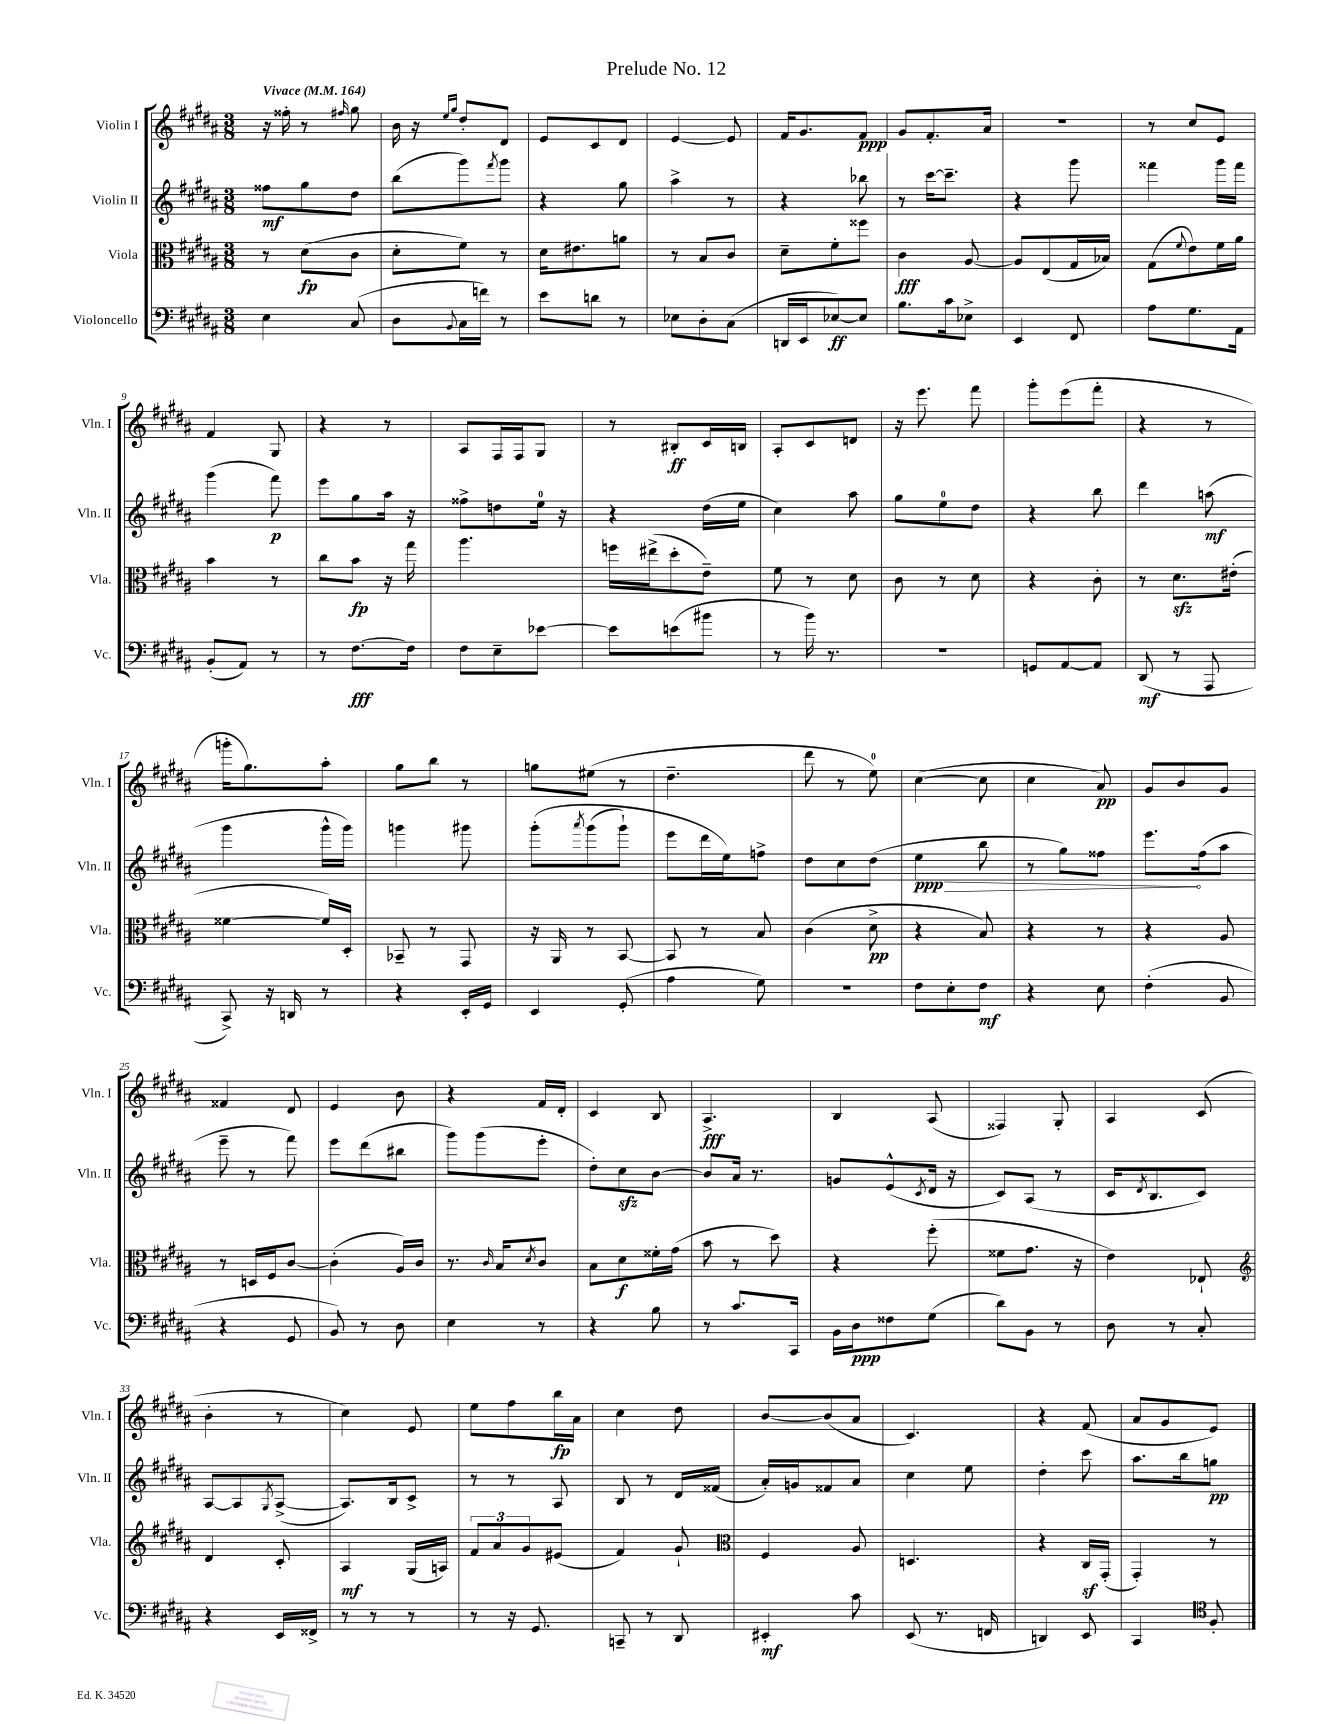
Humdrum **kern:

**kern	**kern	**kern	**kern
*staff4	*staff3	*staff2	*staff1
*clefF4	*clefC3	*clefG2	*clefG2
*k[f#c#g#d#a#]	*k[f#c#g#d#a#]	*k[f#c#g#d#a#]	*k[f#c#g#d#a#]
*M3/8	*M3/8	*M3/8	*M3/8
*MM164	*MM164	*MM164	*MM164
4E	8r	8ff##	16r
.	.	.	16ff##'
.	(8d#	8gg#	8r
.	.	.	16qqff#
(8C#	8c#	8dd#	8gg#
=	=	=	=
8D#	8d#'	(8bb	16b
.	.	.	16r
.	.	.	16qqee
8qqBB	.	.	16qqgg#
16C#	8f#)	8ggg#)	8dd#'
16f)	.	.	.
.	.	8qfff#	.
8r	8r	8ggg#	8d#
=	=	=	=
8e	16d#	4r	8e
.	8.e#	.	.
8d	.	.	8c#
8r	8a	8gg#	8d#
=	=	=	=
8E-	8r	4aa#^	[4e
8D#'	8B	.	.
(8C#	8c#	8r	8e]
=	=	=	=
16DD	8d#~	4r	16f#
16EE	.	.	8.g#
[8E-)	8f#'	.	.
8E-]	8ff##	8bb-	8f#
=	=	=	=
8.B	4c#	8r	8g#
.	.	[16ccc#	8.f#'
16c#	.	8.ccc#~]	.
8E-^	[8A#	.	.
.	.	.	16a#
=	=	=	=
4EE	8A#]	4r	4.r
.	(8E	.	.
8FF#	16G#	8ggg#	.
.	16B-)	.	.
=	=	=	=
8A#	(8G#	4fff##	8r
.	8qqf#	.	.
8.G#	8e)	.	8cc#
.	16f#	16ggg#	8e
16AA#	16a#	16fff##	.
=	=	=	=
(8BB'	4b	(4ggg#	4f#
8AA#)	.	.	.
8r	8r	8fff#)	8G#
=	=	=	=
8r	8cc#	8eee	4r
[8.F#	8b	8gg#	.
.	16r	16aa#	8r
16F#]	16gg#	16r	.
=	=	=	=
8F#	4.aa#	8ff##^	8A#
8E~	.	8dd	16F#
.	.	.	16F#
[8e-	.	16ee	8G#
.	.	16r	.
=	=	=	=
8e-]	16ff	4r	8r
.	(16ee#^	.	.
(8e	8dd#'	.	8B#'
8b#	8e~)	(16dd#	16c#
.	.	16ee	16B
=	=	=	=
8r	8f#	4cc#)	8A#'
16b)	8r	.	8c#
8.r	.	.	.
.	8d#	8aa#	8d
=	=	=	=
4.r	8c#	8gg#	16r
.	.	.	8.eee
.	8r	8ee	.
.	8d#	8dd#	8fff#
=	=	=	=
8GG	4r	4r	8ggg#'
[8AA#	.	.	(8eee
8AA#]	8c#'	8bb	8fff#'
=	=	=	=
(8DD#	8r	4ddd#	4r
8r	8.d#	.	.
8AAA#	.	(8aa	8r
.	(16e#'	.	.
=	=	=	=
8CC#^)	[4f##	4ggg#	16ggg'
.	.	.	8.gg#)
16r	.	.	.
16DD	.	.	.
8r	16f##])	16ggg#^^	8aa#'
.	16D#'	16ggg#)	.
=	=	=	=
4r	8BB-~	4ggg	8gg#
.	8r	.	8bb
16EE'	8GG#	8ggg#	8r
16GG#	.	.	.
=	=	=	=
4EE	16r	&(8ggg#'	8gg
.	16AA#	.	.
.	.	8qaaa#	.
.	8r	(8ggg#	(8ee#
(8GG#'	[8BB	8ggg#`)	8r
=	=	=	=
4A#	8BB]	8eee	4.dd#~
.	8r	16ddd#	.
.	.	16ee&)	.
8G#)	8B	8ff^	.
=	=	=	=
4.r	(4c#	8dd#	8ddd#
.	.	8cc#	8r
.	8d#^	(8dd#	8ee)
=	=	=	=
8F#	4r	4ee	([4cc#
8E'	.	.	.
8F#	8B)	8bb	8cc#]
=	=	=	=
4r	4r	8r	4cc#
.	.	8gg#)	.
8E	8r	8ff##	8a#)
=	=	=	=
(4F#'	4r	8.eee	8g#
.	.	.	8b
.	.	(16ff#	.
8BB	8A#	8aa#	8g#
=	=	=	=
4r	8r	8eee~	4f##
.	16D	8r	.
.	16F#	.	.
8GG#	[8c#	8fff#)	8d#
=	=	=	=
8BB)	(4c#']	8eee	4e
8r	.	(8ddd#	.
8D#	16A#)	8bb#	8b
.	16c#	.	.
=	=	=	=
4E	8.r	8ggg#)	4r
.	.	(8ggg#	.
.	16qqc#	.	.
.	16B	.	.
.	8qd#	.	.
8r	8c#	8eee'	16f#
.	.	.	16d#'
=	=	=	=
4r	8B	8dd#')	4c#
.	8d#	8cc#	.
8B	16f##'	[8b	8B
.	(16g#	.	.
=	=	=	=
8r	8b	8b]	4.A#^
8.c#	8r	16a#	.
.	.	8.r	.
.	8dd#)	.	.
16CC#	.	.	.
=	=	=	=
16BB	4r	8g	4B
16D#	.	.	.
8F##	.	(8e^^	.
.	.	8qc#	.
(8G#	(8ff#'	16d#	(8A#
.	.	16r	.
=	=	=	=
8d#)	8f##	8c#)	4F##)
8BB	8.g#	(8A#	.
8r	.	8r	8G#'
.	16r	.	.
=	=	=	=
8D#	4e)	16c#	4A#
.	.	8qd#	.
.	.	8.B	.
8r	.	.	.
8C#'	8E-`	8c#)	(8c#
=	=	=	=
*	*clefG2	*	*
4r	4d#	[8A#	4b'
.	.	8A#]	.
.	.	8qG#	.
16EE	8c#'	([8A#^	8r
16FF##^	.	.	.
=	=	=	=
8r	4A#	8.A#])	4cc#)
8r	.	.	.
.	.	16B	.
8r	(16G#	8c#^	8e
.	16A)	.	.
=	=	=	=
8r	12f#	8r	8ee
.	12a#	.	.
16r	.	8r	8ff#
.	12g#	.	.
8.GG#	.	.	.
.	(8e#	8A#	16bb
.	.	.	16a#
=	=	=	=
8CC~	4f#)	8B	4cc#
8r	.	8r	.
8DD#	8g#`	16d#	8dd#
.	.	(16f##	.
=	=	=	=
*	*clefC3	*	*
4EE#'	4F#	16a#')	[8b
.	.	16g	.
.	.	8f##	(8b]
8c#	8A#	8a#	8a#
=	=	=	=
(8EE	4.D	4cc#	4.c#)
8.r	.	.	.
.	.	8ee	.
16FF	.	.	.
=	=	=	=
4DD)	4r	4dd#'	4r
8EE	16C#	8ccc#	(8f#
.	(16GG#'	.	.
=	=	=	=
4CC#	4GG#')	8.aa#	8a#
.	.	.	8g#
.	.	16bb	.
*clefC4	*	*	*
8F#'	8r	8gg	8e)
==	==	==	==
*-	*-	*-	*-
